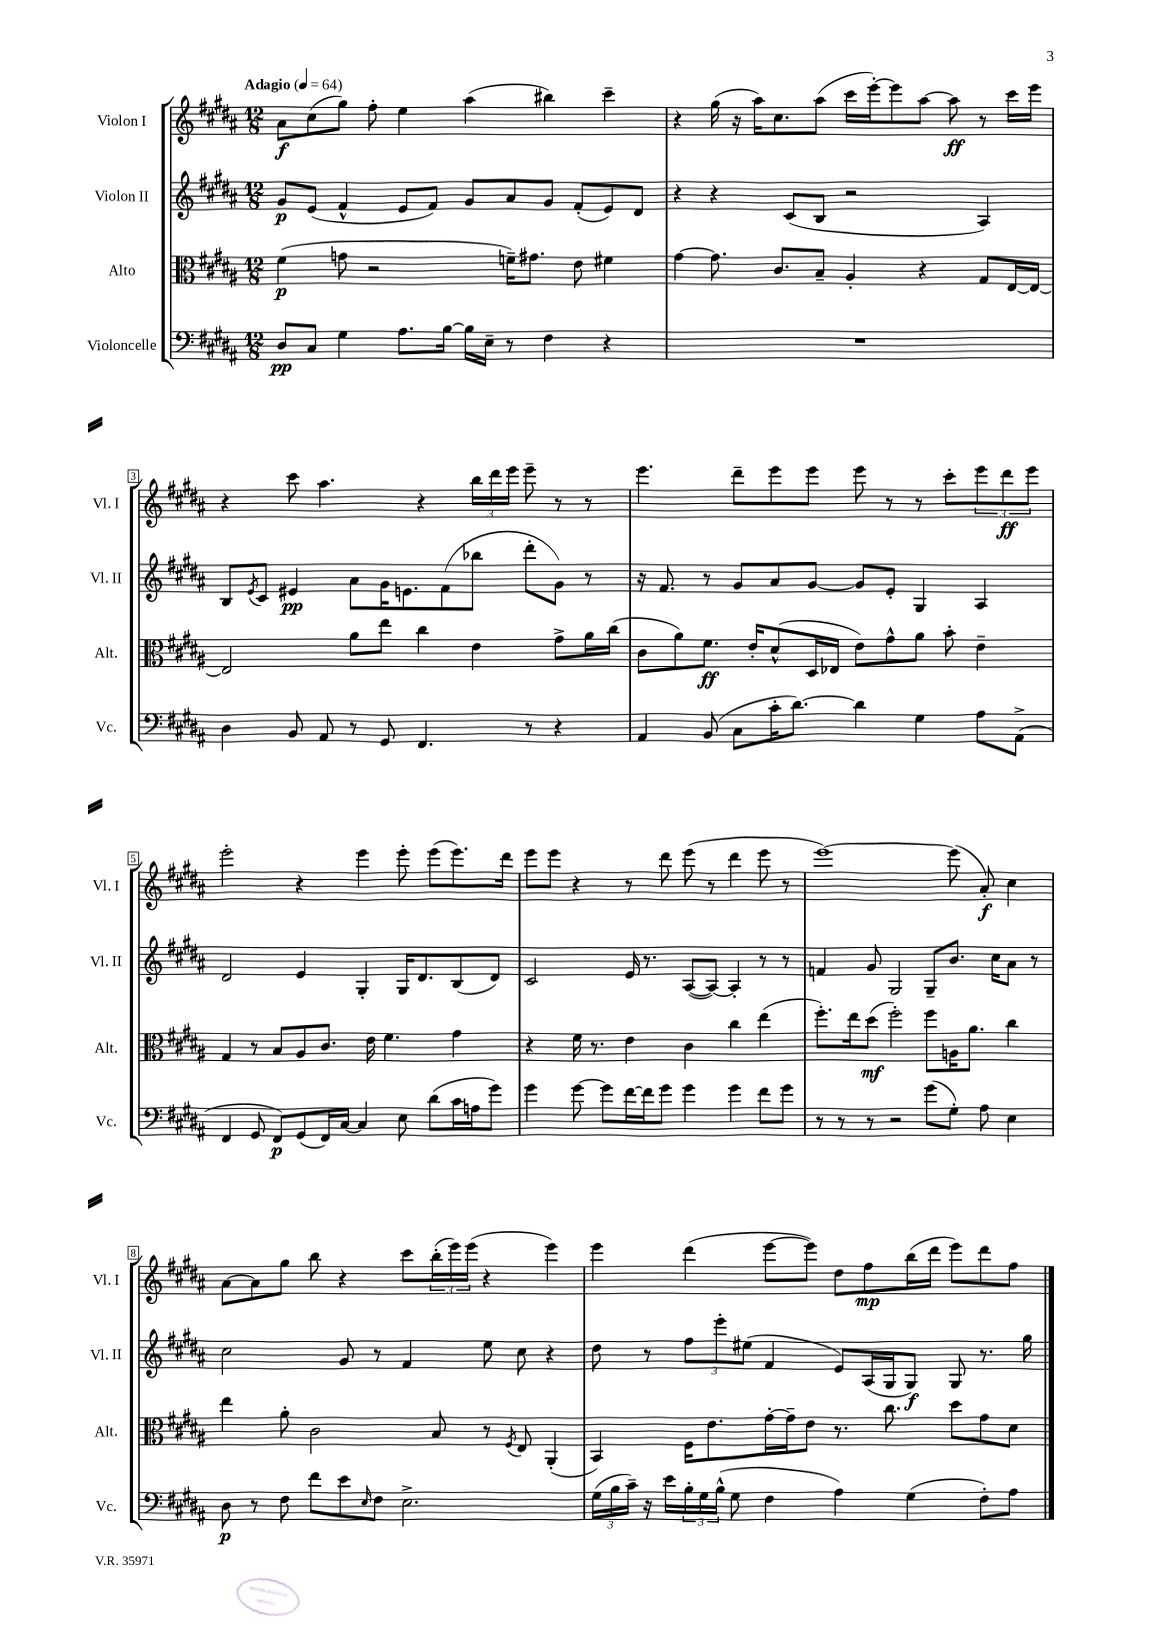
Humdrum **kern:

**kern	**dynam	**kern	**dynam	**kern	**dynam	**kern	**dynam
*part4	*part4	*part3	*part3	*part2	*part2	*part1	*part1
*staff4	*staff4	*staff3	*staff3	*staff2	*staff2	*staff1	*staff1
*I"Violoncelle	*	*I"Alto	*	*I"Violon II	*	*I"Violon I	*
*I'Vc.	*	*I'Alt.	*	*I'Vl. II	*	*I'Vl. I	*
*clefF4	*	*clefC3	*	*clefG2	*	*clefG2	*
*k[f#c#g#d#a#]	*	*k[f#c#g#d#a#]	*	*k[f#c#g#d#a#]	*	*k[f#c#g#d#a#]	*
*M12/8	*	*M12/8	*	*M12/8	*	*M12/8	*
*MM64	*	*MM64	*	*MM64	*	*MM64	*
=1	=1	=1	=1	=1	=1	=1	=1
!	!	!	!	!	!	!LO:TX:a:B:t=Adagio	!
8D#/L	pp	(4f#\	p	8g#/L	p	8a#\L	f
8C#/J	.	.	.	(8e/J	.	(8cc#\	.
4G#\	.	8gn\	.	4f#^^/	.	8gg#\J)	.
.	.	2r	.	.	.	8ff#'\	.
8.A#\L	.	.	.	8e/L	.	4ee\	.
.	.	.	.	8f#/J)	.	.	.
[16B\Jk	.	.	.	.	.	.	.
16B\LL]	.	.	.	8g#/L	.	(4aa#\	.
16E~\JJ	.	.	.	.	.	.	.
8r	.	16fn~\KL)	.	8a#/	.	.	.
.	.	8.g#X\J	.	.	.	.	.
4F#\	.	.	.	8g#/J	.	4bb#X\)	.
.	.	8e\	.	(8f#'/L	.	.	.
4r	.	4f#X\	.	8e/)	.	4ccc#~\	.
.	.	.	.	8d#/J	.	.	.
=2	=2	=2	=2	=2	=2	=2	=2
1.r	.	[4g#\	.	4r	.	4r	.
.	.	8.g#\]	.	4r	.	(16gg#\	.
.	.	.	.	.	.	16r	.
.	.	.	.	.	.	16aa#\KL)	.
.	.	8.c#/L	.	.	.	8.cc#\	.
.	.	.	.	(8c#/L	.	.	.
.	.	8B~/J	.	8B/J	.	(8aa#\J	.
.	.	4A#'/	.	2r	.	16ccc#\LL	.
.	.	.	.	.	.	[16eee'\J)	.
.	.	.	.	.	.	8eee\]	.
.	.	4r	.	.	.	[8aa#\J	.
.	.	.	.	.	.	8aa#\]	ff
.	.	8G#/L	.	4A#/)	.	8r	.
.	.	[16E/L	.	.	.	16ccc#\LL	.
.	.	16E/JJ_	.	.	.	16eee\JJ	.
!!LO:LB:g=z
=3	=3	=3	=3	=3	=3	=3	=3
4D#\	.	2E/]	.	8B/L	.	4r	.
.	.	.	.	8qe/	.	.	.
.	.	.	.	8c#/J	.	.	.
8BB/	.	.	.	4e#X/	pp	8ccc#\	.
8AA#/	.	.	.	.	.	4.aa#\	.
8r	.	8a#\L	.	8a#\L	.	.	.
8GG#/	.	8ee\J	.	16g#\K	.	.	.
.	.	.	.	8.en\	.	.	.
4.FF#/	.	4cc#\	.	.	.	4r	.
.	.	.	.	(8f#\	.	.	.
.	.	4e\	.	8bb-X\J	.	24bb\LL	.
.	.	.	.	.	.	24ddd#\	.
.	.	.	.	.	.	24eee\JJ	.
8r	.	.	.	8ddd#'\L	.	8eee~\	.
4r	.	8g#^\L	.	8g#\J)	.	8r	.
.	.	16a#\L	.	8r	.	8r	.
.	.	(16cc#\JJ	.	.	.	.	.
=4	=4	=4	=4	=4	=4	=4	=4
4AA#/	.	8c#\L	.	16r	.	4.eee\	.
.	.	.	.	8.f#/	.	.	.
.	.	8a#\)	.	.	.	.	.
(8BB/	.	8.f#\J	ff	8r	.	.	.
8C#\L	.	.	.	8g#/L	.	8ddd#~\L	.
.	.	16e'/KL	.	.	.	.	.
16c#'\K	.	(8d#^^/	.	8a#/	.	8eee\	.
[8.d#\J)	.	.	.	.	.	.	.
.	.	16D#/L	.	[8g#/J	.	8eee\J	.
.	.	16E-X/JJ	.	.	.	.	.
4d#\]	.	8e\L)	.	8g#/L]	.	8eee\	.
.	.	8g#^^\	.	8e'/J	.	8r	.
4G#\	.	8a#\J	.	4G#/	.	8r	.
.	.	8b'\	.	.	.	8ccc#'\L	.
8A#\L	.	4e~\	.	4A#/	.	12eee\	.
.	.	.	.	.	.	12ddd#\	ff
(8AA#^\J	.	.	.	.	.	.	.
.	.	.	.	.	.	12eee\J	.
!!LO:LB:g=z
=5	=5	=5	=5	=5	=5	=5	=5
4FF#/	.	4G#/	.	2d#/	.	2eee'\	.
8GG#/	.	8r	.	.	.	.	.
8FF#/L)	p	8B/L	.	.	.	.	.
(8GG#/	.	8A#/	.	4e/	.	4r	.
16FF#/L)	.	8.c#/J	.	.	.	.	.
[16C#/JJ	.	.	.	.	.	.	.
4C#/]	.	.	.	4G#'/	.	4eee\	.
.	.	16e\	.	.	.	.	.
.	.	4.f#\	.	.	.	.	.
8E\	.	.	.	16G#/KL	.	8eee'\	.
.	.	.	.	8.d#/	.	.	.
(8d#\L	.	.	.	.	.	(8eee\L	.
16c#\L	.	4g#\	.	(8B/	.	8.eee\)	.
16An\J	.	.	.	.	.	.	.
8g#\J)	.	.	.	8d#/J)	.	.	.
.	.	.	.	.	.	16ddd#\Jk	.
=6	=6	=6	=6	=6	=6	=6	=6
4g#\	.	4r	.	2c#/	.	8eee\L	.
.	.	.	.	.	.	8eee\J	.
[8g#\	.	16f#\	.	.	.	4r	.
.	.	8.r	.	.	.	.	.
8g#\L]	.	.	.	.	.	.	.
[16f#\L	.	4e\	.	16e/	.	8r	.
16f#\J]	.	.	.	8.r	.	.	.
8g#\J	.	.	.	.	.	8ddd#\	.
4g#\	.	4c#\	.	([8A#/L	.	(8eee\	.
.	.	.	.	8A#/J_)	.	8r	.
4g#\	.	4cc#\	.	4A#'/]	.	4ddd#\	.
8f#\L	.	(4ee\	.	8r	.	8eee\	.
8g#\J	.	.	.	8r	.	8r	.
=7	=7	=7	=7	=7	=7	=7	=7
8r	.	8.ff#'\L)	.	4fn/	.	[1eee)	.
8r	.	.	.	.	.	.	.
.	.	16ee\k	.	.	.	.	.
8r	.	(8dd#\J	mf	8g#/	.	.	.
2r	.	2ff#'\)	.	2G#/	.	.	.
(8g#\L	.	8ff#\L	.	8G#~/L	.	.	.
8G#'\J)	.	16An\K	.	8.b/J	.	(8eee\]	.
.	.	8.a#\J	.	.	.	.	.
8A#\	.	.	.	.	.	8a#'/)	f
.	.	.	.	16cc#\KL	.	.	.
4E\	.	4cc#\	.	8a#\J	.	4cc#\	.
.	.	.	.	8r	.	.	.
!!LO:LB:g=z
=8	=8	=8	=8	=8	=8	=8	=8
8D#\	p	4ee\	.	2cc#\	.	[8a#\L	.
8r	.	.	.	.	.	8a#\]	.
8F#\	.	8a#'\	.	.	.	8gg#\J	.
8f#\L	.	2c#\	.	.	.	8bb\	.
8e\	.	.	.	8g#/	.	4r	.
16qqE/	.	.	.	.	.	.	.
8F#\J	.	.	.	8r	.	.	.
2.E^\	.	.	.	4f#/	.	8ccc#\L	.
.	.	8B/	.	.	.	(24bb'\L	.
.	.	.	.	.	.	24eee\)	.
.	.	.	.	.	.	(24eee\JJ	.
.	.	8r	.	8ee\	.	4r	.
.	.	8qF#/	.	.	.	.	.
.	.	8E/	.	8cc#\	.	.	.
.	.	(4AA#'/	.	4r	.	4eee\)	.
=9	=9	=9	=9	=9	=9	=9	=9
(24G#\LL	.	4BB/)	.	8dd#\	.	4eee\	.
24B\	.	.	.	.	.	.	.
24c#~\JJ)	.	.	.	.	.	.	.
16r	.	.	.	8r	.	.	.
16e\LL	.	.	.	.	.	.	.
24B'\	.	16F#\KL	.	12ff#\L	.	(4ddd#\	.
24G#\	.	.	.	.	.	.	.
.	.	8.e\	.	.	.	.	.
(24B^^\JJ	.	.	.	12eee'\	.	.	.
8G#\	.	.	.	.	.	.	.
.	.	.	.	(12ee#X\J	.	.	.
4F#\	.	[16g#'\L	.	4f#/	.	[8eee\L	.
.	.	16g#~\J]	.	.	.	.	.
.	.	8e\J	.	.	.	8eee\J])	.
4A#\)	.	8.r	.	8e/L)	.	8dd#\L	.
.	.	.	.	(16A#/L	.	8ff#\	mp
.	.	8.cc#\	.	16G#/J	.	.	.
(4G#\	.	.	.	8G#/J)	f	(16bb\L	.
.	.	.	.	.	.	16ddd#\JJ	.
.	.	8dd#\L	.	8G#/	.	8eee\L)	.
8F#'\L)	.	8g#\	.	8.r	.	8ddd#\	.
8A#\J	.	8d#\J	.	.	.	8ff#\J	.
.	.	.	.	16gg#\	.	.	.
==	==	==	==	==	==	==	==
*-	*-	*-	*-	*-	*-	*-	*-
